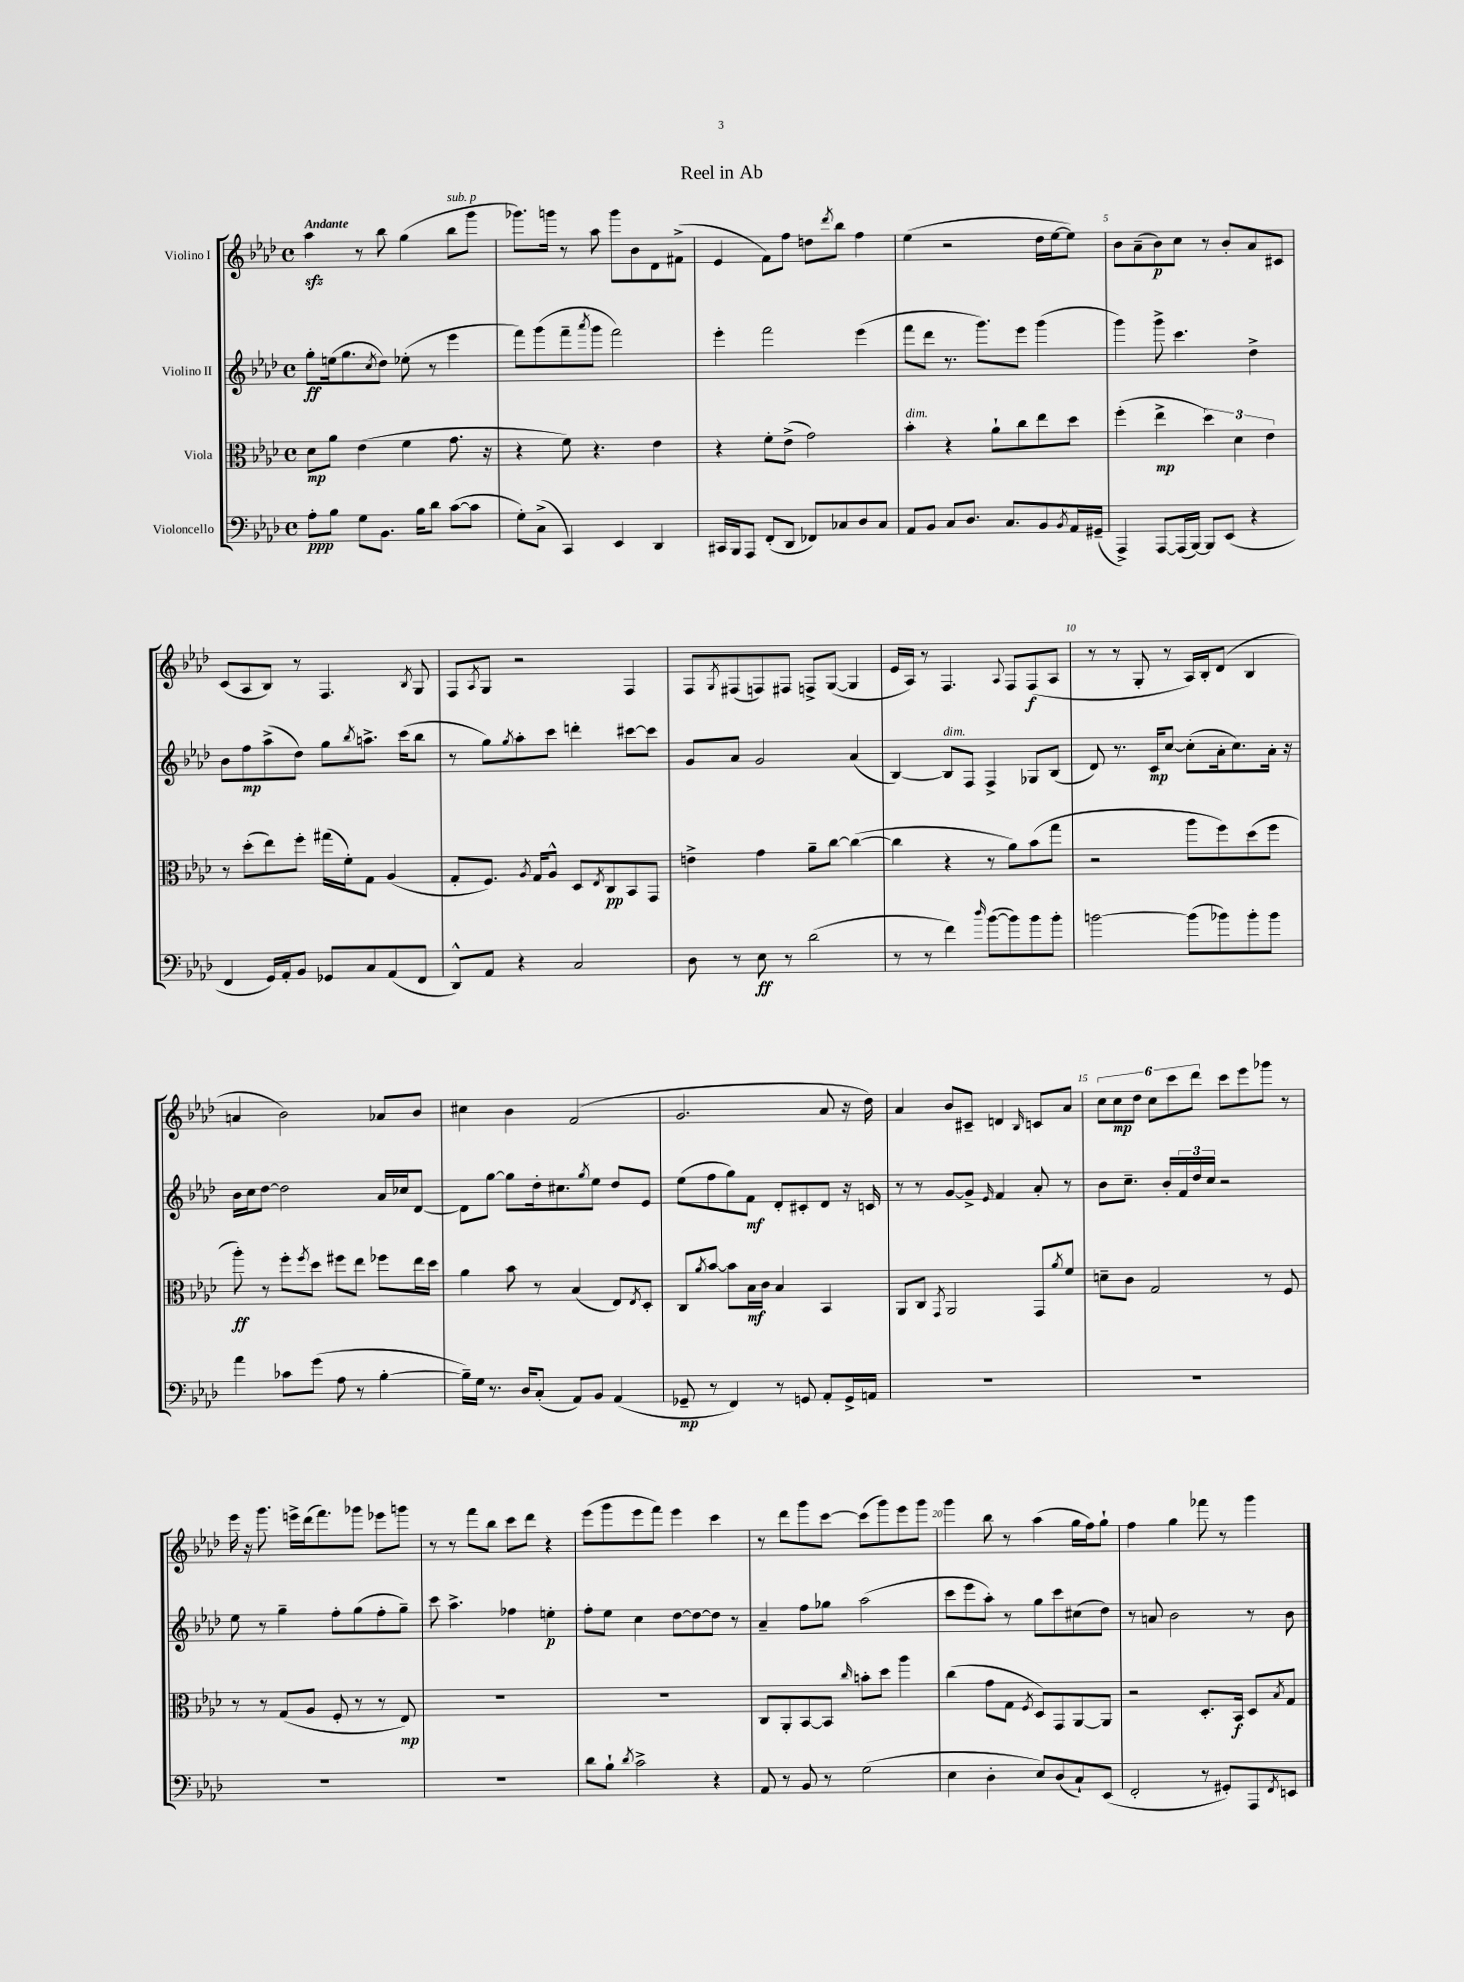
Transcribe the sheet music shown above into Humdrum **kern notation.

**kern	**kern	**kern	**kern
*staff4	*staff3	*staff2	*staff1
*clefF4	*clefC3	*clefG2	*clefG2
*k[b-e-a-d-]	*k[b-e-a-d-]	*k[b-e-a-d-]	*k[b-e-a-d-]
*M4/4	*M4/4	*M4/4	*M4/4
*met(c)	*met(c)	*met(c)	*met(c)
8A-'\L	8d-\L	8gg'\L	4aa-\
8B-\J	8a-\J	(16ee\k	.
.	.	8.gg\	.
8G\L	(4e-\	.	8r
.	.	8qcc/	.
8.BB-\J	.	8dd-\J)	8bb-\
.	4f\	(8ee-'\	(4gg\
16B-\LK	.	.	.
8d-\J	.	8r	.
([8c\L	8.g\	4eee-\	8bb-\L
8c\]J	.	.	8ggg\J
.	16r	.	.
=	=	=	=
8G'\L)	4r	8fff\L)	8.ggg-\L)
(8C^\J	.	(8ggg\	.
.	.	.	16ggg\Jk
4CC/)	8f\)	8fff~\	8r
.	.	8qaaa-/	.
.	4.r	8ggg\J	8aa-\
4EE-/	.	2fff\)	8ggg\L
.	.	.	8b-\
4DD-/	4e-\	.	8d-\
.	.	.	(8f#^\J
=	=	=	=
16CC#/LL	4r	4eee-'\	4e-/
16BBB-/J	.	.	.
8AAA-/J	.	.	.
(8FF'/L	8f'\L	2fff\	8f\L)
8DD-/J	(8e-^\J	.	8ff\J
8FF-/L)	2g\)	.	8dd\L
.	.	.	8qddd-/
8C-/	.	.	8bb-\J
8D-/	.	(4eee-\	4ff\
8C-/J	.	.	.
=	=	=	=
8AA-/L	4b-'\	8fff\L	(4ee-\
8BB-/J	.	8ddd-\J	.
8C/L	4r	8.r	2r
8.D-/J	.	.	.
.	.	8.ggg\L)	.
.	8a-`\L	.	.
8.C/L	.	.	.
.	8cc\	8eee-\J	.
8BB-/	8ee-\	(4ggg\	16dd-\LL
.	.	.	[16ee-\J
8qBB-/	.	.	.
16AA-/L	8dd-\J	.	8ee-\]J)
(16GG#~/JJ	.	.	.
=	=	=	=
4AAA-^/)	(4ff'\	4ggg\)	8b-\L
.	.	.	(8a-~\
[8AAA-/L	4ee-^\	8ggg^\	8b-\)
(16AAA-/]L	.	4.ccc\	8cc\J
[16BBB-/JJ)	.	.	.
8BBB-/]L	6dd-\)	.	8r
(8EE-/J	.	.	8b-'/L
.	6d-\	.	.
4r	.	4dd-^\	8a-/
.	6e-\	.	.
.	.	.	8c#/J
=	=	=	=
4FF/	8r	8b-\L	(8c/L
.	(8dd-'\L	8ff\	8A-/
16GG/LL)	8ee-\)	(8aa-^\	8B-/J)
16AA-'/J	.	.	.
8BB-/J	8ff'\J	8dd-\J)	8r
8GG-/L	(16gg#\LL	8gg\L	4.F/
.	16f'\J)	.	.
.	.	8qbb-/	.
8C/	8G\J	8.aa^\J	.
(8AA-/	(4A-/	.	.
.	.	(16ccc\LK	.
.	.	.	8qB-/
8FF/J	.	8bb-\J	8G/
=	=	=	=
8DD-^^/L)	8G'/L	8r	8F/L
.	.	.	8qA-/
8AA-/J	8.F/J)	8gg\L)	8G/J
.	.	8qgg/	.
4r	.	8aa-'\	2r
.	8qA-/	.	.
.	16G/LK	.	.
.	8A-^^/J	8ccc\J	.
2C/	8D-/L	4ddd'\	.
.	8qE-/	.	.
.	8C/	.	.
.	8BB-/	[8ccc#\L	4F/
.	8GG/J	8ccc#\]J	.
=	=	=	=
8D-\	4e^\	8g/L	8F/L
.	.	.	8qG/
8r	.	8a-/J	(8F#/
8E-\	4g\	2g/	8F/)
8r	.	.	8F#/J
(2d-\	8a-~\L	.	8F^/L
.	[8cc\J	.	([8G/J
.	(4cc\_	(4a-/	4G/]
=	=	=	=
8r	4cc\]	[4B-/)	16e-/LL
.	.	.	16A-/JJ)
8r	.	.	8r
4f\)	4r	8B-/]L	4.F/
.	.	8F/J	.
16qqdd-/	.	.	.
([8b-\L	8r	4F^/	.
.	.	.	8qqA-/
8b-\])	8a-\L)	.	8F/L
8b-\	(8b-\	8G-/L	(8F/
8b-'\J	8gg\J	(8B-/J	8A-/J
=	=	=	=
[2b\	2r	8d-/)	8r
.	.	8.r	8r
.	.	.	8G'/
.	.	16c/LK	.
.	.	[8cc/J	8r
(8b\]L	8aa-\L	(8cc'\]L	16A-/LL)
.	.	.	16B-'/J
8b-\)	8ff\)	16a-'\k	(8d-/J
.	.	8.cc\)	.
8b-'\	(8dd-\	.	4B-/
8b-\J	8ff\J	16a-'\Jk	.
.	.	16r	.
=	=	=	=
4a-\	8aa-'\)	16b-\LL	4a/
.	.	16cc\J	.
.	8r	[8dd-\J	.
8c-\L	8ff'\L	2dd-\]	2b-\)
.	8qff/	.	.
(8g\J	8dd-\J	.	.
8A-\	8ff#\L	.	.
8r	8ee-\J	.	.
[4B-'\	8ff-\L	16a-/LL	8a-/L
.	.	16cc-/J	.
.	16ee-\L	[8d-/J	8b-/J
.	16dd-\JJ	.	.
=	=	=	=
16B-~\]LL)	4a-\	8d-\]L	4cc#\
16G\JJ	.	.	.
8.r	.	[8gg\J	.
.	8b-\	8gg\]L	4b-\
16D-/LK	.	.	.
(8C'/J	8r	16dd-'\k	.
.	.	8.cc#\	.
8AA-/L)	(4B-/	.	(2f/
.	.	8qgg/	.
8BB-/J	.	8ee-\J	.
(4AA-/	8E-/L)	8dd-/L	.
.	8qE-/	.	.
.	8D-'/J	8e-/J	.
=	=	=	=
8GG-~/	8C/L	(8ee-\L	2.g/
.	8qa-/	.	.
8r	[8b-/J	8ff\	.
4FF/)	8b-\]L	8gg\)	.
.	16B-\L	8f\J	.
.	16c\JJ	.	.
8r	4B-/	8d-'/L	.
8GG/	.	8c#'/	.
8AA-'/L	4BB-/	8d-/J	8a-/
16GG^/L	.	16r	16r
16AA/JJ	.	16c/	16dd-\)
=	=	=	=
1r	8AA-/L	8r	4a-/
.	8C/J	8r	.
.	8qGG/	.	.
.	2AA-/	[8g/L	8b-/L
.	.	8g^/]J	8c#~/J
.	.	16qqe-/	.
.	.	4f/	4d/
.	.	.	16qqB-/
.	8GG/L	8a-'/	8c/L
.	8qa-/	.	.
.	8f/J	8r	8a-/J
=	=	=	=
1r	8d~\L	8b-\L	12cc\L
.	.	.	12cc\
.	8c\J	8.cc~\J	.
.	.	.	12dd-\J
.	2G/	.	12cc\L
.	.	16b-'/LL	.
.	.	.	12ccc\
.	.	24f/	.
.	.	24dd-/	12ddd-\J
.	.	24cc/JJ	.
.	.	2r	8ccc\L
.	.	.	8eee-\
.	8r	.	8ggg-\J
.	8F/	.	8r
=	=	=	=
1r	8r	8ee-\	16eee-\
.	.	.	16r
.	8r	8r	8.ggg\
.	(8G/L	4gg~\	.
.	.	.	16eee^\LL
.	8A-/J	.	(16ddd-\J
.	.	.	8.fff\)
.	8F'/	8ff'\L	.
.	8r	(8gg\	8ggg-\J
.	8r	8ff'\	8eee-\L
.	8E-/)	8gg~\J)	8ggg\J
=	=	=	=
1r	1r	8ccc\	8r
.	.	4.aa-^\	8r
.	.	.	8fff\L
.	.	.	8bb-\J
.	.	4ff-\	8ccc\L
.	.	.	8ddd-\J
.	.	4ee'\	4r
=	=	=	=
8d-\L	1r	8ff'\L	(8eee-\L
8B-`\J	.	8ee-\J	8ggg\
8qd-/	.	.	.
2c^\	.	4cc\	8eee-\
.	.	.	8fff\J)
.	.	[8dd-\L	4eee-\
.	.	8dd-\_	.
4r	.	8dd-\]J	4ccc\
.	.	8r	.
=	=	=	=
8AA-/	8C/L	4a-~/	8r
8r	8AA-'/	.	8ddd-\L
8BB-/	[8BB-/	8ff\L	8ggg\
8r	8BB-/]J	8gg-\J	[8ccc\J
.	16qqcc/	.	.
(2G\	8b'\L	(2aa-\	(8ccc\]L
.	8dd-\J	.	8ggg\)
.	4aa-\	.	8eee-\
.	.	.	8ggg\J
=	=	=	=
4E-\	(4cc\	8ccc\L	4ggg\
.	.	8eee-\	.
4D-'\	8g\L	8aa-'\J)	8bb-\
.	8G\J	8r	8r
.	8qF/	.	.
8E-/L)	8D-/L)	8gg\L	(4aa-\
(8D-/	8GG/	8ccc\	.
8C`/)	[8AA-/	(8cc#\	16gg\LL
.	.	.	16ff\J)
(8EE-/J	8AA-/]J	8dd-\J)	8gg`\J
=	=	=	=
2FF'/	2r	8r	4ff\
.	.	8a/	.
.	.	2b-\	4gg\
8r	8.D-'/L	.	8fff-\
8GG#'/L)	.	.	8r
.	16BB-/Jk	.	.
8AAA-/	8D-/L	8r	4ggg\
8qFF/	8qB-/	.	.
8EE/J	8G/J	8b-\	.
==	==	==	==
*-	*-	*-	*-
